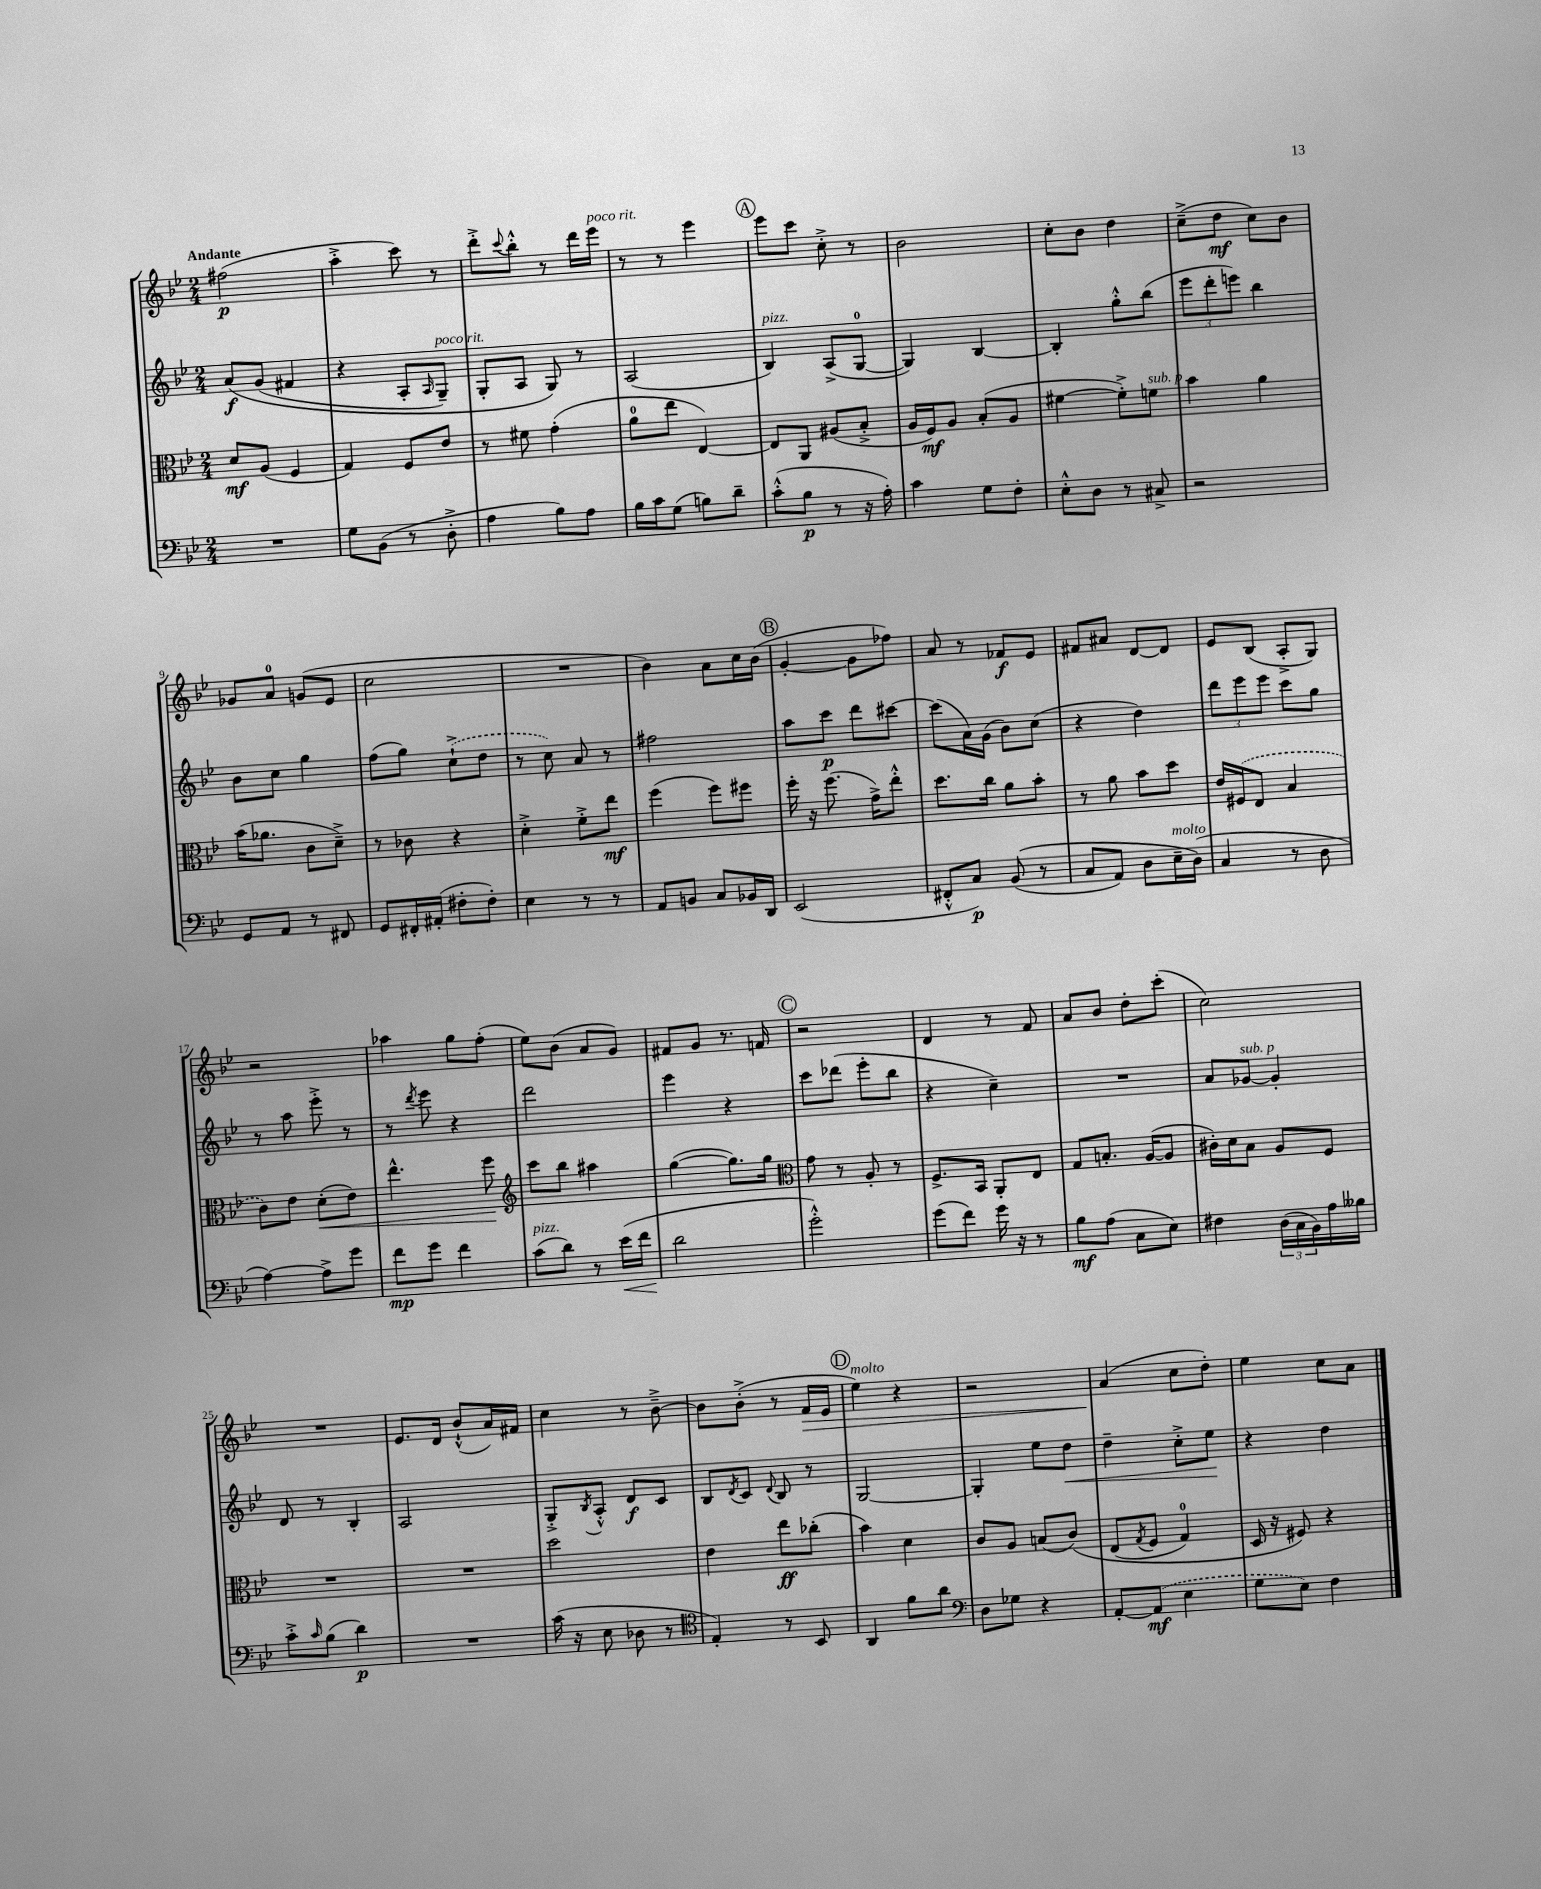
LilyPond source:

<<
\new StaffGroup <<
\new Staff = "s0" {
    \clef treble \key bes \major \numericTimeSignature \time 2/4 \tempo "Andante"
    fis''2\p( |
    a''4-.-> c'''8) r8 |
    d'''8-.-> \appoggiatura { c'''8 } bes''8-.-^ r8 d'''16 ees'''16^\markup { \italic "poco rit." } |
    r8 r8 ees'''4 |
    \mark \markup { \circle "A" } ees'''8 c'''8 c''8-.-> r8 |
    bes'2 |
    c''8-. bes'8 d''4 |
    c''8--->( d''8\mf c''8) bes'8 |
    ges'8 a'8-0 g'8( ees'8 |
    c''2 |
    R2 |
    bes'4) a'8 c''16 bes'16( |
    \mark \markup { \circle "B" } g'4~-. g'8 fes''8) |
    a'8 r8 fes'8\f ees'8 |
    fis'8 ais'8 d'8~ d'8 |
    ees'8 bes8( a8-.-> g8) |
    r2 |
    aes''4 g''8 f''8-.( |
    ees''8) bes'8( a'8 g'8) |
    fis'8 g'8 r8. f'16 |
    \mark \markup { \circle "C" } r2 |
    d'4 r8 f'8 |
    a'8 bes'8 d''8-. c'''8-.( |
    c''2) |
    R2 |
    ees'8. d'16 bes'8-!-^( a'16) fis'16 |
    c''4 r8 bes'8~---> |
    bes'8 bes'8-.->( r8 f'16\> ees'16 |
    \mark \markup { \circle "D" } ees''4^\markup { \italic "molto" }) r4 |
    r2 |
    a'4\!( c''8 d''8-.) |
    ees''4 c''8 a'8 \bar "|." |
}
\new Staff = "s1" {
    \clef treble \key bes \major \numericTimeSignature \time 2/4
    a'8\f\( g'8( fis'4 |
    r4 a8-. \grace { a16 } g8--^\markup { \italic "poco rit." }) |
    g8-. a8 g8\) r8 |
    a2( |
    \mark \markup { \circle "A" } bes4^\markup { \italic "pizz." }) a8->( g8-0~ |
    g4) bes4~ |
    bes4-. g''8-.-^ bes''8( |
    \tuplet 3/2 { ees'''8 d'''8-. e'''8) } bes''4 |
    bes'8 c''8 g''4 |
    f''8( g''8) \once \slurDashed c''8-!->( d''8 |
    r8 c''8) a'8 r8 |
    fis''2 |
    \mark \markup { \circle "B" } a''8 c'''8\p d'''8 cis'''8~ |
    cis'''8( a'16) g'16( bes'8) c''8( |
    r4 d''4) |
    \tuplet 3/2 { d'''8 ees'''8 ees'''8 } c'''8 g''8 |
    r8 a''8 ees'''8-.-> r8 |
    r8 \acciaccatura { d'''8 } ees'''8 r4 |
    d'''2 |
    ees'''4 r4 |
    \mark \markup { \circle "C" } c'''8 des'''8( ees'''8-. bes''8 |
    r4 c''4--) |
    R2 |
    a'8 ges'8~^\markup { \italic "sub. p" } ges'4-. |
    d'8 r8 bes4-. |
    a2 |
    g8-.-> \acciaccatura { bes8 } a8-.-^ d'8\f c'8 |
    bes8 \acciaccatura { d'8 } c'8 \appoggiatura { d'8 } bes8 r8 |
    \mark \markup { \circle "D" } g2~ |
    g4-. ees''8 d''8\< |
    d''4-- c''8-.-> ees''8\! |
    r4 d''4 \bar "|." |
}
\new Staff = "s2" {
    \clef alto \key bes \major \numericTimeSignature \time 2/4
    d'8\mf a8( f4 |
    g4) f8 ees'8 |
    r8 fis'8 g'4-.( |
    a'8-0 ees''8 ees4~) |
    \mark \markup { \circle "A" } ees8 a,8 ais8( bes8-.-> |
    a16 f16\mf) a8 bes8-.( a8 |
    fis'4~ fis'8-.->) f'8^\markup { \italic "sub. p" } |
    bes'4 a'4 |
    bes'16( aes'8. c'8 d'8--->) |
    r8 ces'8 r4 |
    d'4-.-> f'8-.-> ees''8\mf |
    f''4( f''8) fis''8 |
    \mark \markup { \circle "B" } f''16-. r16 f''8.( g'16->) ees''8-.-^ |
    d''8. c''16 a'8 bes'8-. |
    r8 a'8 bes'8 d''8 |
    ees'16 \once \slurDashed fis16( ees8 bes4 |
    c'8) ees'8 d'8-.\<( ees'8) |
    ees''4.-^ f''8\! |
    \clef treble c'''8 bes''8 ais''4 |
    g''4~( g''8.) g''16 |
    \mark \markup { \circle "C" } \clef alto g'8 r8 a8-. r8 |
    f8.-> bes,16 a,8-. ees8 |
    g8 b8.-. a16~( a8 |
    cis'16-.) d'16 bes8 a8 f8 |
    R2 |
    R2 |
    d''2 |
    ees'4 ees''8\ff ces''8-.( |
    \mark \markup { \circle "D" } bes'4) d'4 |
    c'8 a8 b8( c'8)\( |
    ees8( \acciaccatura { g8 } f8 g4-0) |
    d16 r16 fis8\) r4 \bar "|." |
}
\new Staff = "s3" {
    \clef bass \key bes \major \numericTimeSignature \time 2/4
    R2 |
    g8 bes,8( r8 d8-.-> |
    a4 bes8) a8 |
    bes16 c'16 g8( b8) d'8-- |
    \mark \markup { \circle "A" } c'8-.-^( bes8\p r8 r16 a16-.) |
    c'4 g8 f8-. |
    ees8-.-^ d8 r8 cis8-> |
    r2 |
    g,8 a,8 r8 fis,8 |
    g,8 fis,16-. ais,16-.( fis8-. fis8-.) |
    ees4 r8 r8 |
    a,8 b,8 c8 bes,16 d,16 |
    \mark \markup { \circle "B" } ees,2( |
    fis,8-.-^ c8\p) bes,8(\( r8 |
    c8 a,8) d8 ees16--^\markup { \italic "molto" } d16(\) |
    c4 r8 d8 |
    a4~) a8-> g'8 |
    f'8\mp g'8 f'4 |
    c'8^\markup { \italic "pizz." }( d'8) r8 ees'16\<( f'16 |
    d'2\! |
    \mark \markup { \circle "C" } g'2-.-^) |
    g'8( f'8) g'16 r16 r8 |
    bes8\mf a8( c8 ees8) |
    fis4 \tuplet 3/2 { d16( c16 bes,16) } a16 beses16 |
    c'8-.-> \grace { c'16 } bes8( d'4\p) |
    R2 |
    c'16( r16 ees8 des8 r8 |
    \clef tenor ees4-.) r8 bes,8 |
    \mark \markup { \circle "D" } a,4 f'8 a'8 |
    \clef bass d8 ges8 r4 |
    a,8~-. \once \slurDashed a,8\mf( ees4 |
    g8 ees8) f4 \bar "|." |
}
>>
>>
